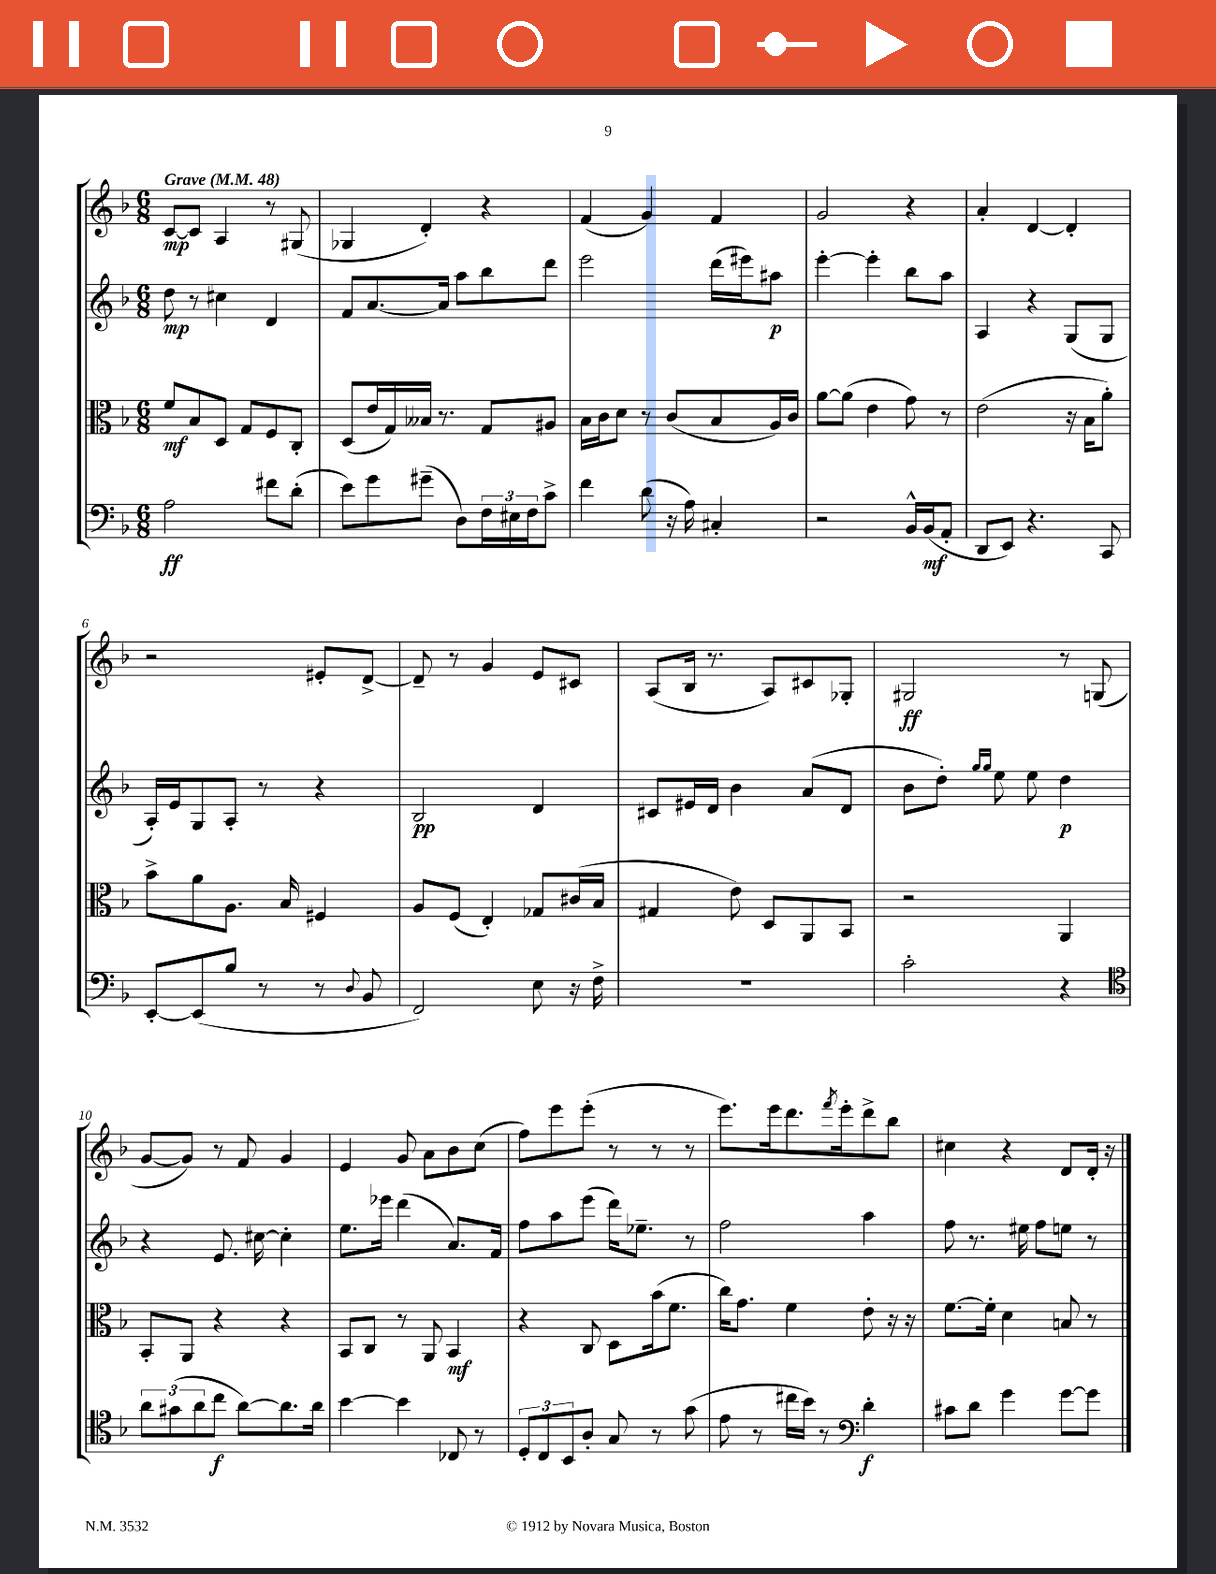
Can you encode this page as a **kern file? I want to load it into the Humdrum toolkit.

**kern	**dynam	**kern	**dynam	**kern	**dynam	**kern	**dynam
*part4	*part4	*part3	*part3	*part2	*part2	*part1	*part1
*staff4	*staff4	*staff3	*staff3	*staff2	*staff2	*staff1	*staff1
*clefF4	*	*clefC3	*	*clefG2	*	*clefG2	*
*k[b-]	*	*k[b-]	*	*k[b-]	*	*k[b-]	*
*M6/8	*	*M6/8	*	*M6/8	*	*M6/8	*
*MM48	*	*MM48	*	*MM48	*	*MM48	*
=1	=1	=1	=1	=1	=1	=1	=1
!	!	!	!	!	!	!LO:TX:a:B:t=Grave	!
2A\	ff	8f/L	mf	8dd\	mp	[8c/L	mp
.	.	8B-/	.	8r	.	8c/J]	.
.	.	8D/J	.	4cc#X\	.	4A/	.
.	.	8G/L	.	.	.	.	.
8f#X\L	.	8F/	.	4d/	.	8r	.
(8d'\J	.	8C'/J	.	.	.	(8G#X/	.
=2	=2	=2	=2	=2	=2	=2	=2
8e\L)	.	(8D/L	.	8f/L	.	4G-X/	.
8g\	.	16e/L	.	[8.a/	.	.	.
.	.	16G/)	.	.	.	.	.
(8g#X~\J	.	16B--X/JJ	.	.	.	4d'/)	.
.	.	8.r	.	16a/Jk]	.	.	.
8D\L)	.	.	.	8aa\L	.	.	.
24F\L	.	8G/L	.	8bb-\	.	4r	.
24E#X\	.	.	.	.	.	.	.
24F\J	.	.	.	.	.	.	.
8c^\J	.	8A#X/J	.	8ddd\J	.	.	.
=3	=3	=3	=3	=3	=3	=3	=3
4f\	.	16B-\LL	.	2eee\	.	(4f/	.
.	.	16c\J	.	.	.	.	.
.	.	8d\J	.	.	.	.	.
(8d\	.	8r	.	.	.	4g/)	.
16r	.	(8c/L	.	.	.	.	.
16A\)	.	.	.	.	.	.	.
4C#X'/	.	8B-/	.	(16ddd\LL	.	4f/	.
.	.	.	.	16eee#X\J)	.	.	.
.	.	16A/L)	.	8aa#X\J	p	.	.
.	.	16c/JJ	.	.	.	.	.
=4	=4	=4	=4	=4	=4	=4	=4
2r	.	[8a\L	.	[4eee'\	.	2g/	.
.	.	(8a\J]	.	.	.	.	.
.	.	4e\	.	4eee'\]	.	.	.
16BB-^^/LL	.	8g\)	.	8bb-\L	.	4r	.
(16BB-/J	mf	.	.	.	.	.	.
8AA'/J	.	8r	.	8aa\J	.	.	.
=5	=5	=5	=5	=5	=5	=5	=5
8DD/L	.	(2e\	.	4A/	.	4a'/	.
8EE/J)	.	.	.	.	.	.	.
4.r	.	.	.	4r	.	[4d/	.
.	.	16r	.	(8G/L	.	4d'/]	.
.	.	16B-\KL	.	.	.	.	.
8CC/	.	8a'\J)	.	8G/J	.	.	.
!!LO:LB:g=z
=6	=6	=6	=6	=6	=6	=6	=6
[8EE'/L	.	8b-^\L	.	16A'/LL)	.	2r	.
.	.	.	.	16e/J	.	.	.
(8EE/]	.	8a\	.	8G/	.	.	.
8B-/J	.	8.A\J	.	8A'/J	.	.	.
8r	.	.	.	8r	.	.	.
.	.	16B-/	.	.	.	.	.
8r	.	4F#X/	.	4r	.	8e#X'/L	.
8qqD/	.	.	.	.	.	.	.
8BB-/	.	.	.	.	.	[8d^/J	.
=7	=7	=7	=7	=7	=7	=7	=7
2FF/)	.	8A/L	.	2B-/	pp	8d~/]	.
.	.	(8F/J	.	.	.	8r	.
.	.	4E'/)	.	.	.	4g/	.
8E\	.	8G-X/L	.	4d/	.	8e/L	.
16r	.	(16c#X/L	.	.	.	8c#X/J	.
16F^\	.	16B-/JJ	.	.	.	.	.
=8	=8	=8	=8	=8	=8	=8	=8
2.r	.	4G#X/	.	8c#X/L	.	(8A/L	.
.	.	.	.	16e#X/L	.	16B-/Jk	.
.	.	.	.	16d/JJ	.	8.r	.
.	.	8e\)	.	4b-\	.	.	.
.	.	8D/L	.	.	.	8A/L)	.
.	.	8AA/	.	(8a/L	.	8c#X/	.
.	.	8BB-/J	.	8d/J	.	8G-X'/J	.
=9	=9	=9	=9	=9	=9	=9	=9
2c'\	.	2r	.	8b-\L	.	2G#X/	ff
.	.	.	.	8dd'\J)	.	.	.
.	.	.	.	16qqgg/LL	.	.	.
.	.	.	.	16qqgg/JJ	.	.	.
.	.	.	.	8ee\	.	.	.
.	.	.	.	8ee\	.	.	.
4r	.	4AA/	.	4dd\	p	8r	.
.	.	.	.	.	.	(8Gn/	.
!!LO:LB:g=z
=10	=10	=10	=10	=10	=10	=10	=10
*clefC4	*	*	*	*	*	*	*
12a\L	.	8BB-'/L	.	4r	.	[8g/L	.
(12g#X\	.	.	.	.	.	.	.
.	.	8AA/J	.	.	.	8g/J])	.
12a\	.	.	.	.	.	.	.
8cc\J	f	4r	.	8.e/	.	8r	.
[8a\L)	.	.	.	.	.	8f/	.
.	.	.	.	[16cc#X\	.	.	.
8.a\]	.	4r	.	4cc#'\]	.	4g/	.
16a\Jk	.	.	.	.	.	.	.
=11	=11	=11	=11	=11	=11	=11	=11
[4b-\	.	8BB-/L	.	8.ee\L	.	4e/	.
.	.	8C/J	.	.	.	.	.
.	.	.	.	16eee-X\Jk	.	.	.
4b-\]	.	8r	.	(4ddd\	.	8g/	.
.	.	8AA/	.	.	.	8a\L	.
8C-X/	.	4BB-/	mf	8.a/L)	.	8b-\	.
8r	.	.	.	.	.	(8cc\J	.
.	.	.	.	16f/Jk	.	.	.
=12	=12	=12	=12	=12	=12	=12	=12
12D'/L	.	4r	.	8ff\L	.	8ff\L)	.
12C/	.	.	.	.	.	.	.
.	.	.	.	8aa\	.	8eee\	.
12BB-/	.	.	.	.	.	.	.
8A'/J	.	8C/	.	(8eee\J	.	(8eee'\J	.
8G/	.	8D\L	.	16ddd\KL)	.	8r	.
.	.	.	.	8.ee-X~\J	.	.	.
8r	.	(16b-\k	.	.	.	8r	.
.	.	8.f\J	.	.	.	.	.
(8g\	.	.	.	8r	.	8r	.
=13	=13	=13	=13	=13	=13	=13	=13
8e\	.	16cc\KL)	.	2ff\	.	8.eee\L)	.
.	.	8.g\J	.	.	.	.	.
8r	.	.	.	.	.	.	.
.	.	.	.	.	.	16eee\k	.
16cc#X\LL	.	4f\	.	.	.	8.ddd\	.
16b-\JJ)	.	.	.	.	.	.	.
8r	.	.	.	.	.	.	.
.	.	.	.	.	.	8qfff/	.
.	.	.	.	.	.	16eee'\k	.
*clefF4	*	*	*	*	*	*	*
4d'\	f	8e'\	.	4aa\	.	8ddd^\	.
.	.	16r	.	.	.	8bb-\J	.
.	.	16r	.	.	.	.	.
=14	=14	=14	=14	=14	=14	=14	=14
8c#X\L	.	[8.f\L	.	8ff\	.	4cc#X\	.
8d\J	.	.	.	8.r	.	.	.
.	.	16f'\Jk]	.	.	.	.	.
4g\	.	4d\	.	.	.	4r	.
.	.	.	.	16ee#X\	.	.	.
.	.	.	.	8ff\L	.	.	.
[8g\L	.	8Bn/	.	8een\J	.	8d/L	.
8g\J]	.	8r	.	8r	.	16d'/Jk	.
.	.	.	.	.	.	16r	.
==	==	==	==	==	==	==	==
*-	*-	*-	*-	*-	*-	*-	*-
